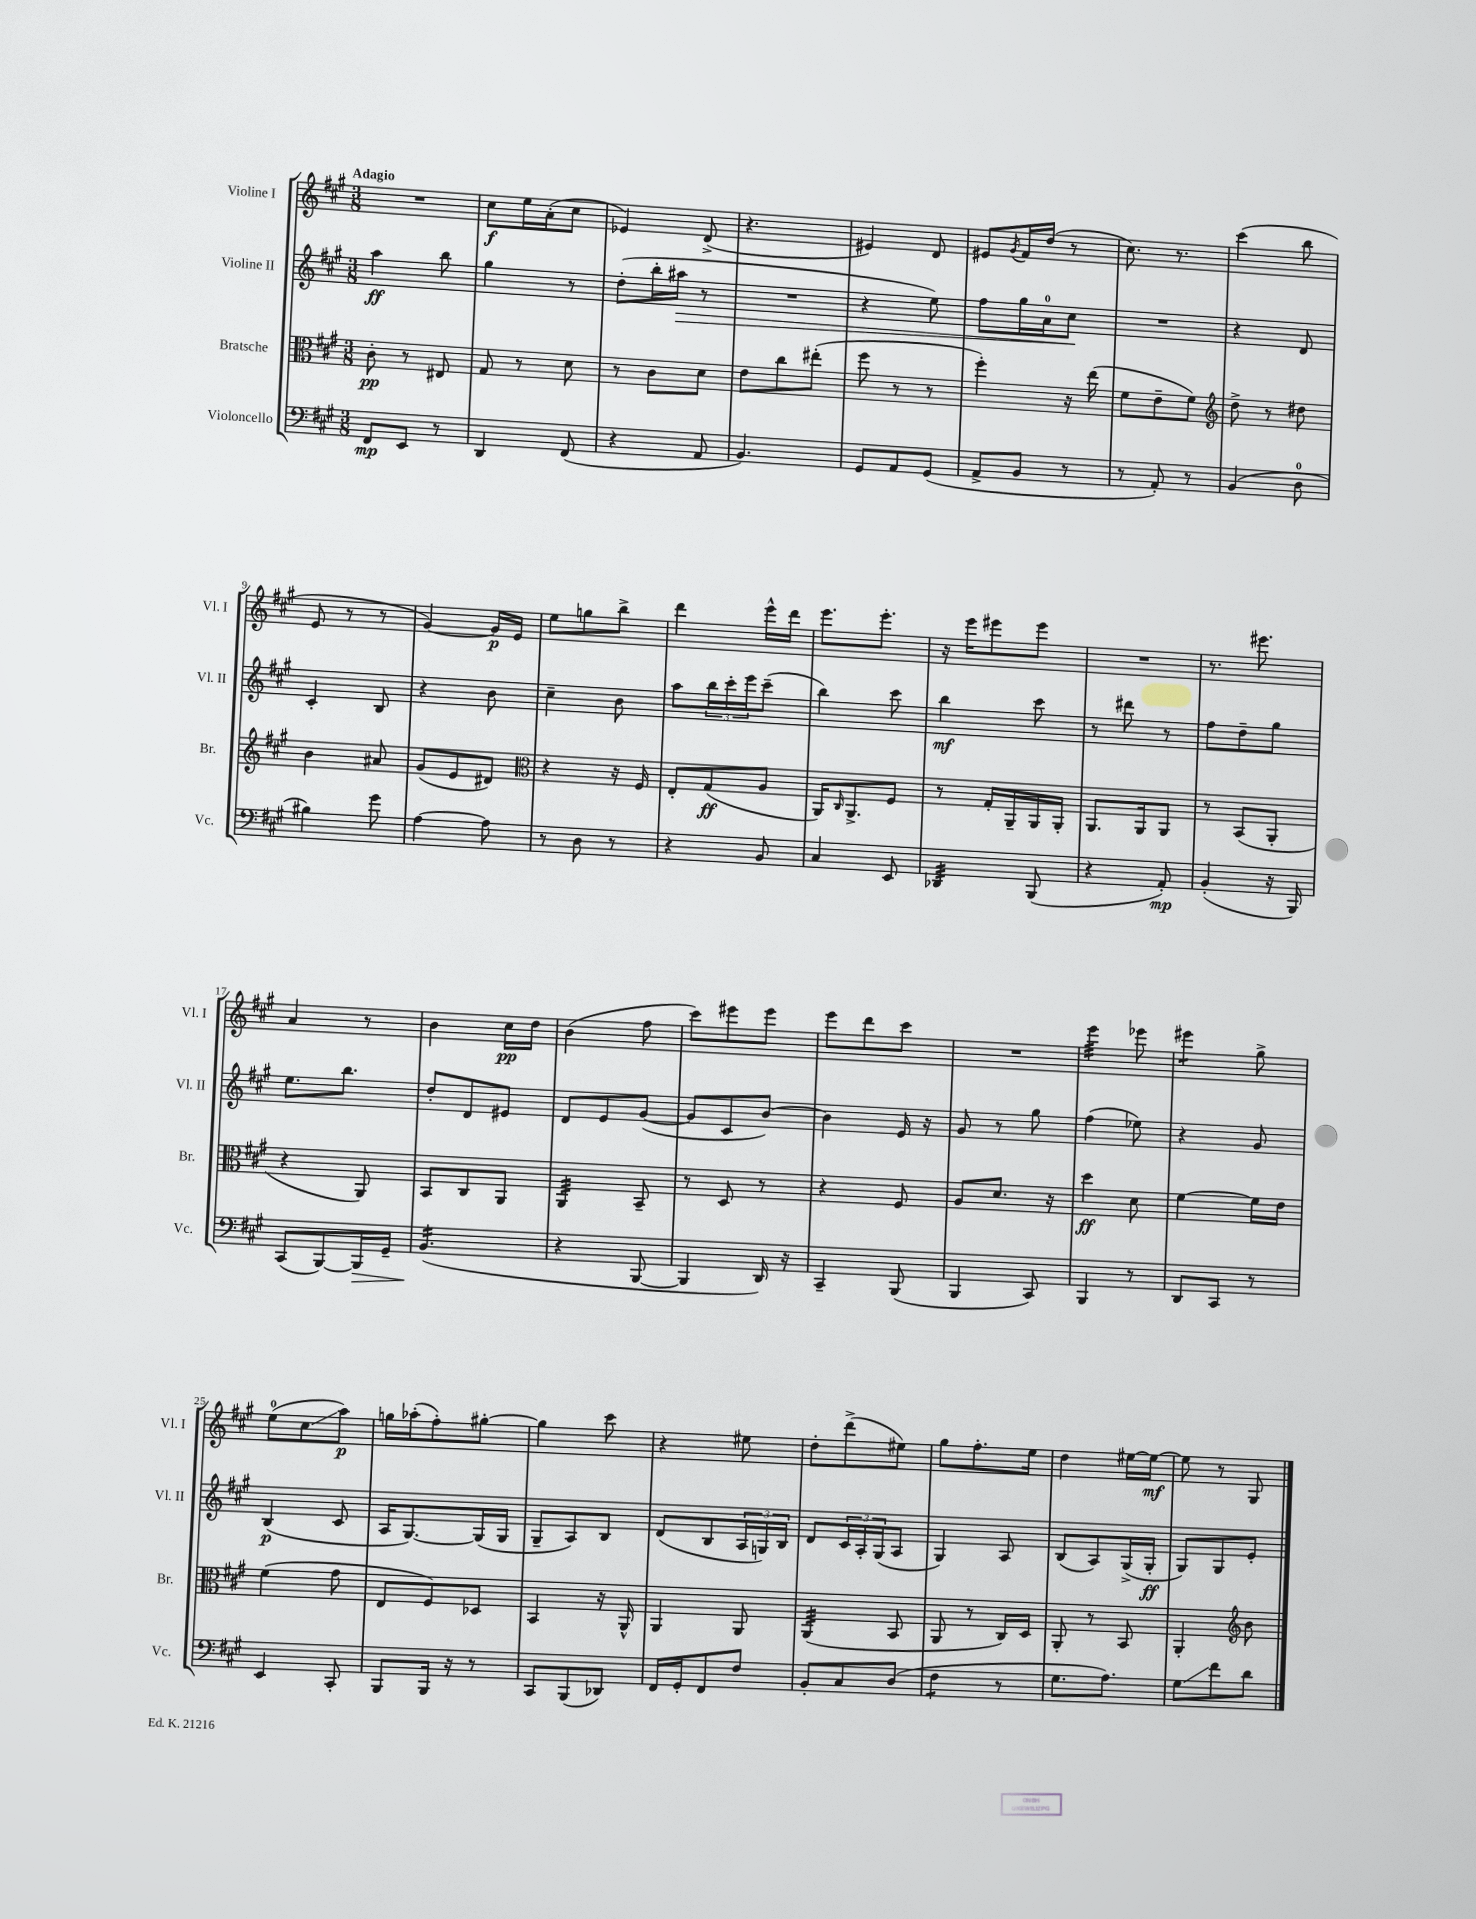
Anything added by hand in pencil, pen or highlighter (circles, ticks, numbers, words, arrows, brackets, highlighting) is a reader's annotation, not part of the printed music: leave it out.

**kern	**kern	**kern	**kern
*staff4	*staff3	*staff2	*staff1
*clefF4	*clefC3	*clefG2	*clefG2
*k[f#c#g#]	*k[f#c#g#]	*k[f#c#g#]	*k[f#c#g#]
*M3/8	*M3/8	*M3/8	*M3/8
8FF#	8c#'	4aa	4.r
8EE	8r	.	.
8r	8E#	8bb	.
=	=	=	=
4DD	8G#	4gg#	8cc#
.	8r	.	16ee
.	.	.	(16a'
(8FF#	8d	8r	8cc#
=	=	=	=
4r	8r	(8dd'	4e-)
.	8c#	16bb'	.
.	.	16aa#	.
8AA	8d	8r	(8d^
=	=	=	=
4.BB)	8e	4.r	4.r
.	8cc#	.	.
.	(8ee#'	.	.
=	=	=	=
8GG#	8ff#	4r	4e#)
8AA	8r	.	.
(8GG#	8r	8ee)	8d
=	=	=	=
8AA^	4ff#')	8ff#	8e#
.	.	.	8qg#
8BB	.	16gg#	16f#
.	.	16a	(16dd
8r	16r	8cc#	8r
.	(16ee	.	.
=	=	=	=
8r	8f#	4.r	8.cc#)
8AA')	8e~	.	.
.	.	.	8.r
8r	8f#)	.	.
=	=	=	=
*	*clefG2	*	*
(4BB	8dd^	4r	(4ccc#
.	8r	.	.
8D	8dd#	8d	8bb
=	=	=	=
4B#)	4b	4c#'	8e
.	.	.	8r
8g#	8a#	8B	8r
=	=	=	=
[4A	(8g#	4r	[4g#)
.	8e	.	.
8A]	8d#)	8b	16g#]
.	.	.	16e
=	=	=	=
*	*clefC3	*	*
8r	4r	4cc#~	8ee
8D	.	.	8gg
8r	16r	8b	8bb^
.	16F#	.	.
=	=	=	=
4r	8E'	8aa	4ddd
.	(8G#	24bb	.
.	.	24ccc#'	.
.	.	24eee	.
8BB	8A	(8ccc#~	16eee^^
.	.	.	16ddd
=	=	=	=
4C#	16AA)	4bb)	8.eee
.	16qqC#	.	.
.	8.AA^	.	.
.	.	.	8.eee'
8EE	8F#	8ccc#	.
=	=	=	=
4DD-	8r	4bb	16r
.	.	.	16eee
.	16G#'	.	8eee#
.	16AA~	.	.
(8BBB	16AA	8ccc#	8eee#
.	16AA'	.	.
=	=	=	=
4r	8.AA	8r	4.r
.	.	8ddd#	.
.	16AA	.	.
8AA')	8AA	8r	.
=	=	=	=
(4BB'	8r	8ff#	8.r
.	(8BB	8dd~	.
.	.	.	8.eee#
16r	8AA'	8gg#	.
16BBB)	.	.	.
=	=	=	=
(8CC#	4r	8.ee	4a
[8BBB)	.	.	.
.	.	8.bb	.
16BBB]	8AA)	.	8r
16GG#~	.	.	.
=	=	=	=
(4.BB	8BB	8dd'	4b
.	8C#	8d	.
.	8AA	8e#	16cc#
.	.	.	16dd
=	=	=	=
4r	4AA	8d	(4b
.	.	8e	.
[8BBB	8BB~	([8g#	8ff#
=	=	=	=
4BBB]	8r	8g#]	8ccc#)
.	8D	8c#	8eee#
16DD)	8r	[8b)	8eee#
16r	.	.	.
=	=	=	=
4CC#~	4r	4b]	8eee
.	.	.	8ddd
(8BBB	8F#	16e	8ccc#
.	.	16r	.
=	=	=	=
4BBB	8A	8g#	4.r
.	8.d	8r	.
8CC#)	.	8gg#	.
.	16r	.	.
=	=	=	=
4BBB	4dd	(4ff#	4eee
8r	8d	8ee-)	8eee-
=	=	=	=
8DD	[4f#	4r	4eee#
8CC#	.	.	.
8r	16f#]	8g#	8gg#^
.	16e	.	.
=	=	=	=
4EE	(4f#	(4B	(8ee
.	.	.	8cc#
8CC#'	8g#	8c#	8aa)
=	=	=	=
8BBB	8E	16A	16gg
.	.	[8.G#)	(16aa-'
16BBB	8F#)	.	8ff#')
16r	.	.	.
8r	8D-	(16G#]	[8gg#'
.	.	16G#	.
=	=	=	=
8CC#	4BB	8G#~	4gg#]
(8BBB	.	8A)	.
8DD-)	16r	8B	8ccc#
.	16AA^^	.	.
=	=	=	=
16FF#	4AA	(8d	4r
16GG#'	.	.	.
8FF#	.	8B	.
8F#	8AA	24A	8ee#
.	.	24G)	.
.	.	24B	.
=	=	=	=
8BB'	(4AA	8d	8dd'
8C#	.	24c#	(8ddd^
.	.	24A'	.
.	.	(24G#	.
(8D	8BB	8A	8ee#)
=	=	=	=
4F#	8AA	4G#)	8gg#
.	8r	.	8.ff#'
8r	16C#)	8A	.
.	16D	.	16ee
=	=	=	=
8.G#	8AA'	(8B	4dd
.	8r	8A)	.
8.A)	.	.	.
.	8BB	(16G#^	[16ee#
.	.	16G#'	16ee#_
=	=	=	=
8G#	4AA'	8G#)	8ee#]
8f#	.	8G#	8r
*	*clefG2	*	*
8d	8b	8e'	8G#
==	==	==	==
*-	*-	*-	*-
